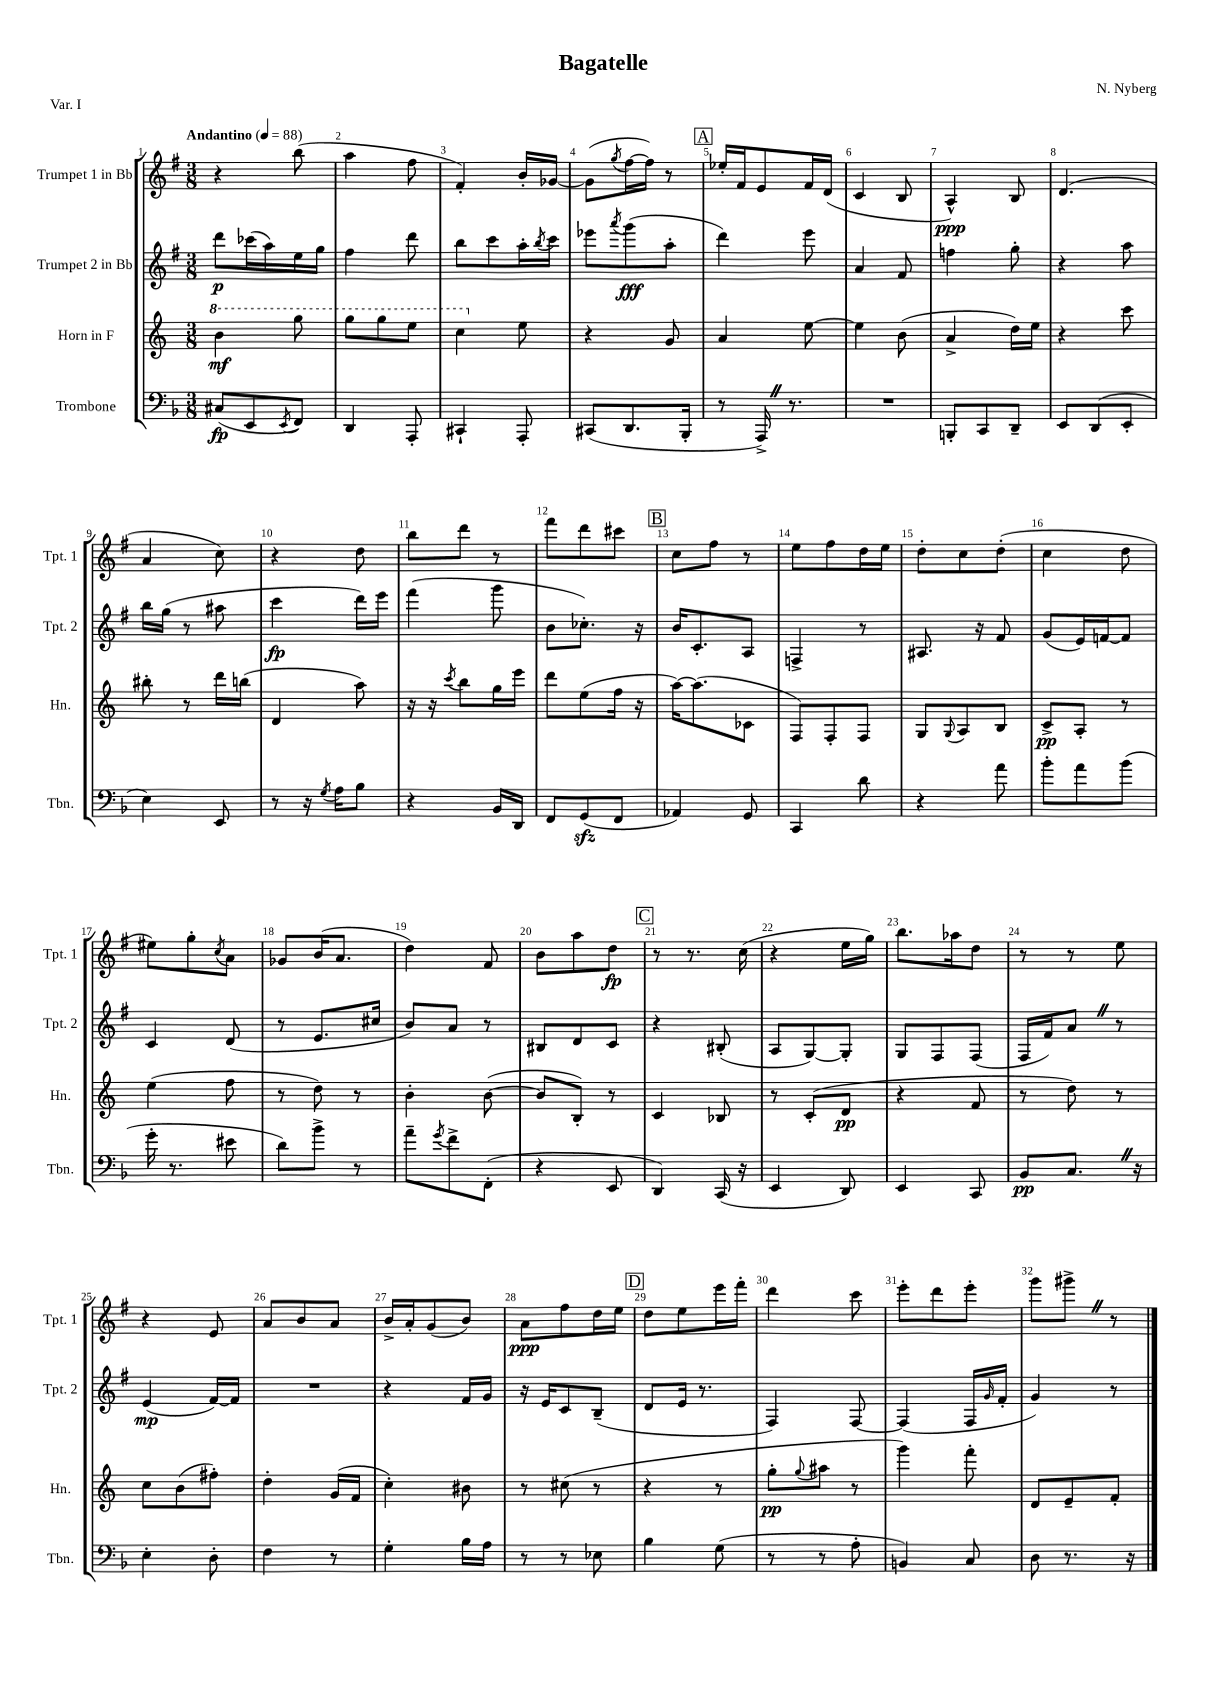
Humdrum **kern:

**kern	**kern	**kern	**kern
*staff4	*staff3	*staff2	*staff1
*clefF4	*clefG2	*clefG2	*clefG2
*k[b-]	*k[]	*k[f#]	*k[f#]
*M3/8	*M3/8	*M3/8	*M3/8
*MM88	*MM88	*MM88	*MM88
(8C#	4bb	8ddd	4r
8EE	.	(16ccc-	.
.	.	16aa)	.
8qEE	.	.	.
8FF)	8ggg	16ee	(8bb
.	.	16gg	.
=	=	=	=
4DD	8ggg	4ff#	4aa
.	8ggg	.	.
8AAA'	8eee	8ddd	8ff#
=	=	=	=
4CC#`	4ccc	8bb	4f#')
.	.	8ccc	.
8AAA'	8ee	16aa'	16b'
.	.	8qbb	.
.	.	16ccc	[16g-
=	=	=	=
(8CC#	4r	8eee-	(8g-]
.	.	8qaaa	8qgg
8.DD	.	(8ggg	[16ff#
.	.	.	16ff#])
.	8g	8aa'	8r
16BBB-'	.	.	.
=	=	=	=
8r	4a	4ddd)	16ee-'
.	.	.	16f#
16AAA^)	.	.	8e
8.r	.	.	.
.	[8ee	8eee	16f#
.	.	.	(16d
=	=	=	=
4.r	4ee]	4a	4c
.	(8b	8f#	8B
=	=	=	=
8BBB'	4a^	4ff	4A^^)
8CC	.	.	.
8DD~	16dd)	8gg'	8B
.	16ee	.	.
=	=	=	=
8EE	4r	4r	(4.d
(8DD	.	.	.
8EE'	8ccc	8aa	.
=	=	=	=
4E)	8bb#'	16bb	4a
.	.	(16gg	.
.	8r	8r	.
8EE	16ddd	8aa#	8cc)
.	(16bb	.	.
=	=	=	=
8r	4d	4ccc	4r
16r	.	.	.
8qG	.	.	.
16A	.	.	.
8B-	8aa)	16ddd)	8dd
.	.	16eee	.
=	=	=	=
4r	16r	(4fff#	8bb
.	16r	.	.
.	8qccc	.	.
.	8bb	.	8ddd
16BB-	16gg	8ggg	8r
16DD	16eee	.	.
=	=	=	=
8FF	8ddd	8b	8fff#
(8GG	(8ee	8.cc-')	8ddd
8FF	16ff	.	8ccc#
.	16r	16r	.
=	=	=	=
4AA-)	[16aa)	16b	8cc
.	(8.aa]	8.c'	.
.	.	.	8ff#
8GG	8c-	8A	8r
=	=	=	=
4CC	8F)	4F^	8ee
.	8F'	.	8ff#
8d	8F	8r	16dd
.	.	.	16ee
=	=	=	=
4r	8G	8.A#	8dd'
.	8qqG	.	.
.	8A	.	8cc
.	.	16r	.
8a	8B	8f#	(8dd'
=	=	=	=
8b-'	8c^	(8g	4cc
8a	8A'	16e)	.
.	.	[16f	.
(8b-	8r	8f]	8dd
=	=	=	=
16g'	(4ee	4c	8ee#)
8.r	.	.	.
.	.	.	8gg'
.	.	.	8qcc
8e#	8ff	(8d	8a
=	=	=	=
8d)	8r	8r	8g-
8b-^	8dd)	8.e	(16b
.	.	.	8.a
8r	8r	.	.
.	.	16cc#	.
=	=	=	=
8a~	4b'	8b)	4dd)
8qg	.	.	.
8f^	.	8a	.
(8FF'	([8b	8r	8f#
=	=	=	=
4r	8b]	8B#	8b
.	8B')	8d	8aa
8EE	8r	8c	8dd
=	=	=	=
4DD)	4c	4r	8r
.	.	.	8.r
(16CC	8B-	(8B#'	.
16r	.	.	(16cc
=	=	=	=
4EE	8r	8A	4r
.	(8c'	[8G)	.
8DD)	8d	8G']	16ee
.	.	.	16gg)
=	=	=	=
4EE	4r	8G	8.bb
.	.	8F#	.
.	.	.	16aa-
8CC	8f	(8F#	8dd
=	=	=	=
8BB-	8r	16F#	8r
.	.	16f#)	.
8.C	8dd)	8a	8r
.	8r	8r	8ee
16r	.	.	.
=	=	=	=
4E'	8cc	(4e	4r
.	(8b	.	.
8D'	8ff#')	[16f#)	8e
.	.	16f#]	.
=	=	=	=
4F	4dd'	4.r	8a
.	.	.	8b
8r	(16g	.	8a
.	16f	.	.
=	=	=	=
4G'	4cc')	4r	16b^
.	.	.	16a'
.	.	.	(8g
16B-	8b#	16f#	8b)
16A	.	16g	.
=	=	=	=
8r	8r	16r	8a
.	.	16e	.
8r	(8cc#	8c	8ff#
8E-	8r	(8B~	16dd
.	.	.	16ee
=	=	=	=
4B-	4r	8d	8dd
.	.	16e	8ee
.	.	8.r	.
(8G	8r	.	16eee
.	.	.	16fff#'
=	=	=	=
8r	8gg'	4F#)	4ddd
.	8qqgg	.	.
8r	8aa#	.	.
8A'	8r	[8F#	8ccc
=	=	=	=
4BB)	4ggg)	(4F#]	8eee'
.	.	.	8ddd
8C	8fff'	16F#	8eee'
.	.	16qqg	.
.	.	16f#'	.
=	=	=	=
8D	8d	4g)	8ggg
8.r	8e~	.	8ggg#^
.	8f'	8r	8r
16r	.	.	.
==	==	==	==
*-	*-	*-	*-
